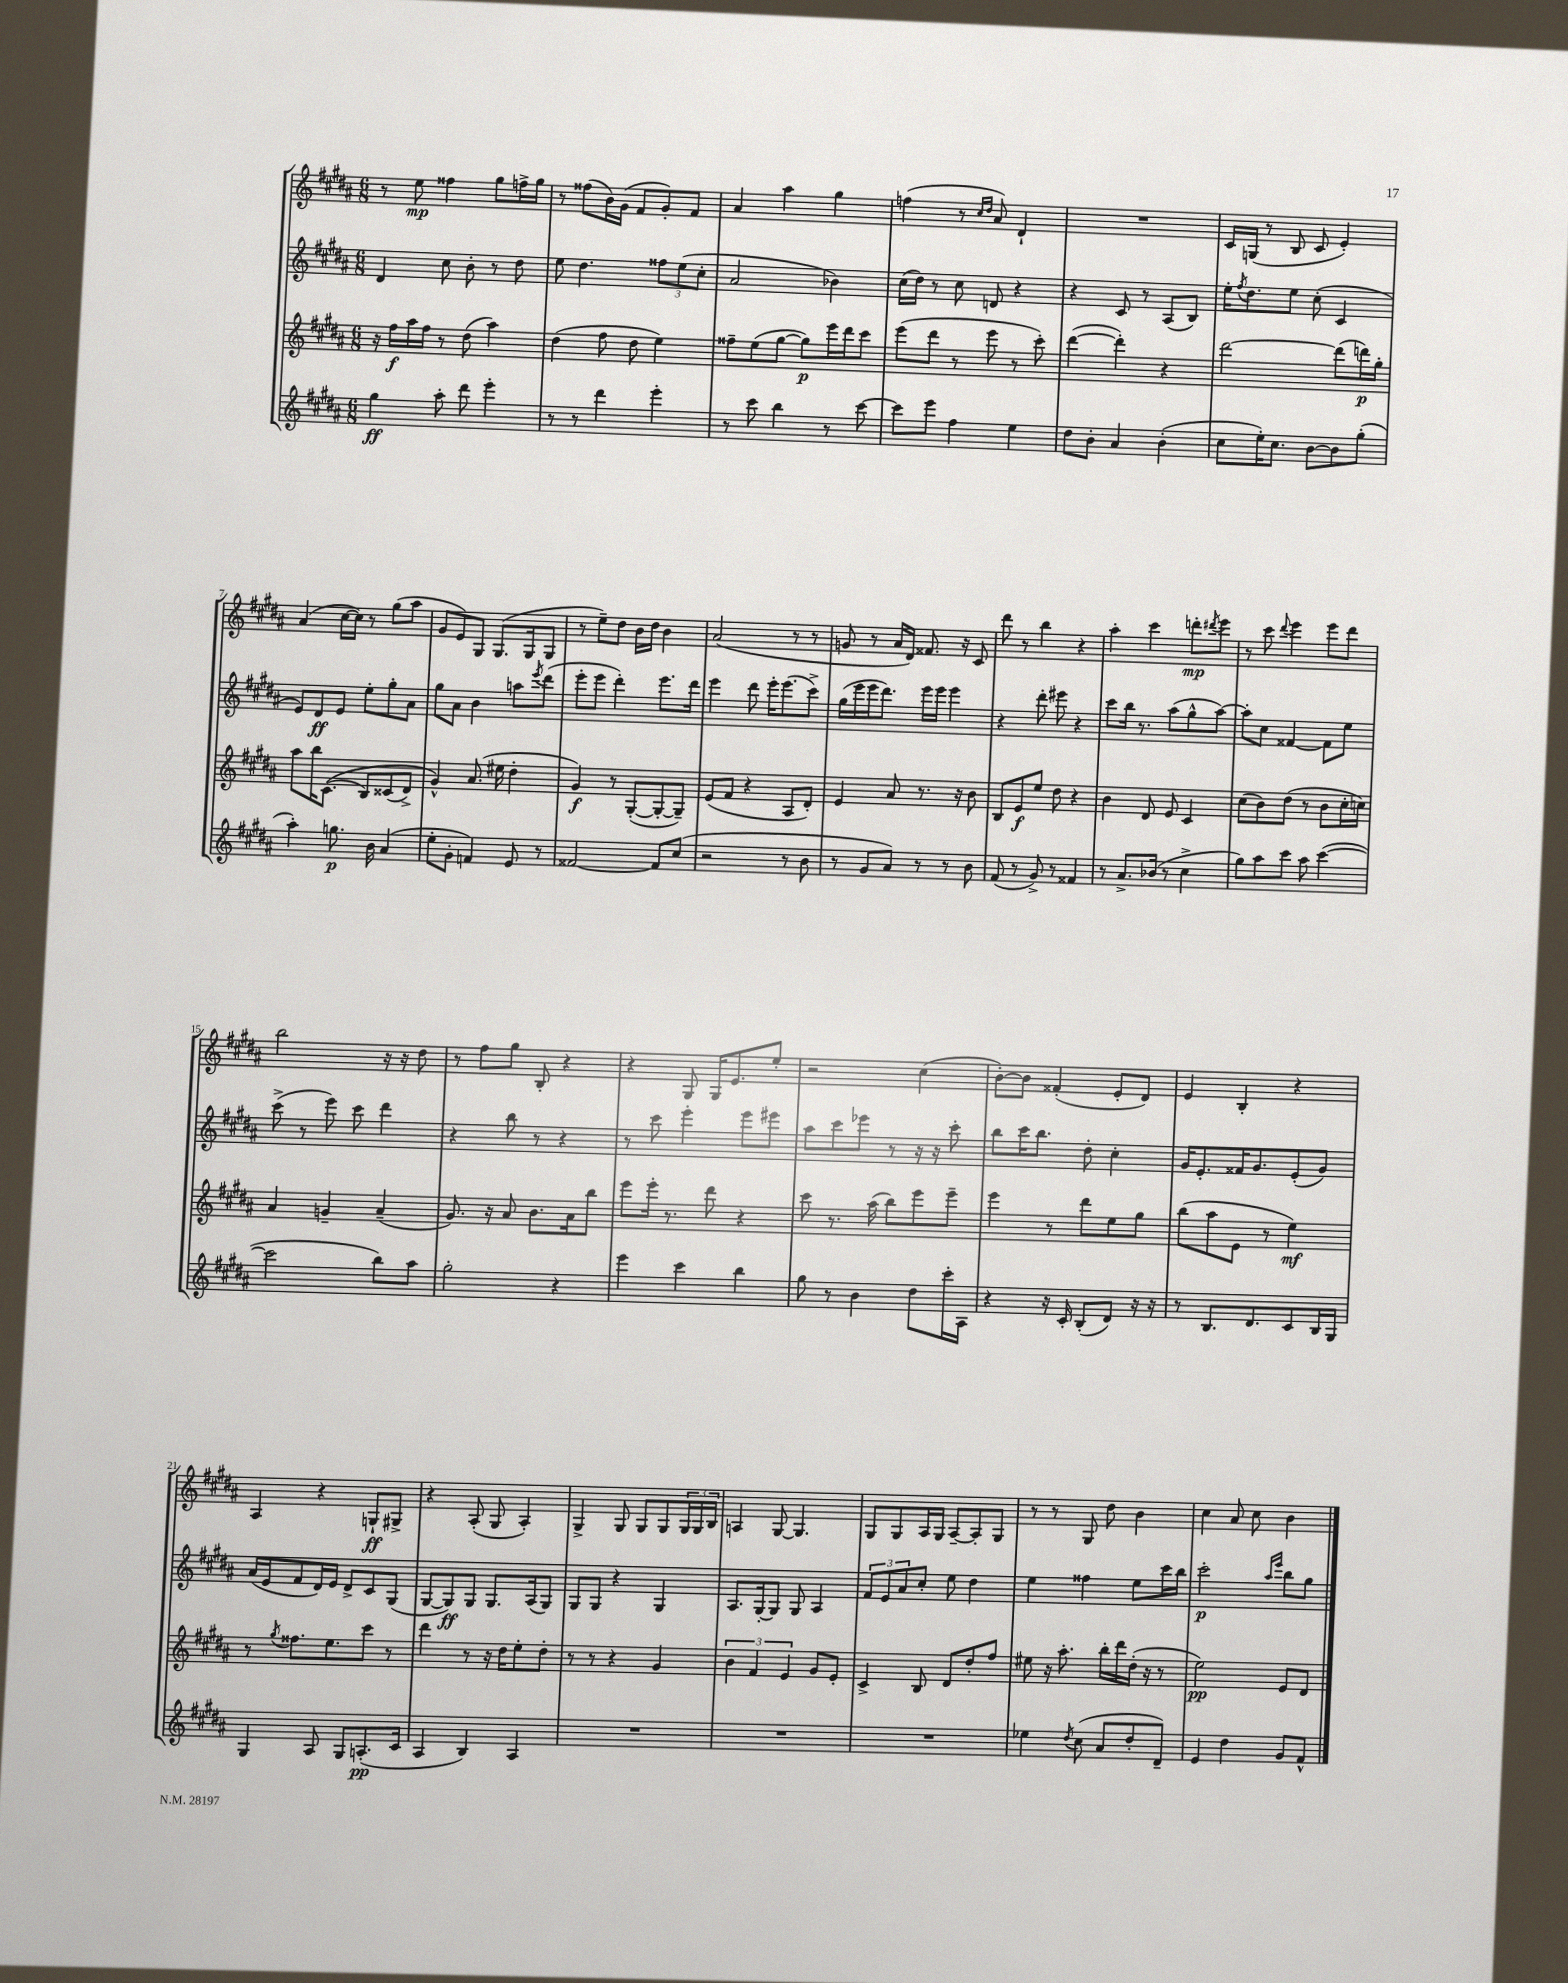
<<
\new StaffGroup <<
\new Staff = "s0" {
    \clef treble \key b \major \numericTimeSignature \time 6/8
    r8 e''8\mp fisis''4 gis''8 f''16-> gis''16 |
    r8 fisis''8( b'16) gis'16( fis'8 gis'8-.) fis'8 |
    ais'4 ais''4 gis''4 |
    f''4( r8 \grace { cis''16 dis''16 } ais'8) dis'4-! |
    R2. |
    cis'16 g16( r8 b8 cis'8 e'4-.) |
    ais'4( cis''16~ cis''16) r8 gis''8( ais''8 |
    gis'8 e'8) gis8 gis8.( gis16 gis8 |
    r8 e''8--) dis''8 b'16 dis''16 b'4 |
    ais'2( r8 r8 |
    g'8 r8 ais'16 dis'16) fisis'8. r16 cis'8 |
    dis'''8 r8 b''4 r4 |
    ais''4-. cis'''4 d'''8-.\mp \acciaccatura { dis'''8 } e'''8 |
    r8 cis'''8 \appoggiatura { dis'''8 } e'''4 e'''8 dis'''8 |
    b''2 r16 r16 dis''8 |
    r8 fis''8 gis''8 b8-. r4 |
    r4 gis8 gis16 e'8. e''8-. |
    r2 cis''4( |
    b'8~-.) b'8 fisis'4-.( e'8-. dis'8) |
    e'4 b4-. r4 |
    ais4 r4 g8-!\ff gis8-> |
    r4 ais8-.( gis8 ais4-.) |
    gis4-> gis8 gis8 gis8 \tuplet 3/2 { gis16 gis16 b16 } |
    a4 gis8~ gis4. |
    gis8 gis8 ais16 gis16 ais8~-- ais8-. gis8 |
    r8 r8 gis8 dis''8 b'4 |
    cis''4 ais'8 cis''8 b'4 \bar "|." |
}
\new Staff = "s1" {
    \clef treble \key b \major \numericTimeSignature \time 6/8
    dis'4 cis''8 b'8-. r8 dis''8 |
    e''8 dis''4. \tuplet 3/2 { fisis''8 e''8( cis''8-. } |
    ais'2 bes'4) |
    cis''16( dis''16) r8 cis''8 d'8 r4 |
    r4 cis'8 r8 ais8( b8) |
    e''16-. \acciaccatura { fis''8 } dis''8. e''8 cis''8-.( cis'4 |
    e'8) dis'8\ff e'8 e''8-. gis''8-. ais'8 |
    gis''8 ais'8 b'4 a''8 \acciaccatura { e'''8 } dis'''8( |
    e'''8-. e'''8 dis'''4-.) e'''8. dis'''16 |
    e'''4 dis'''8 e'''16-. e'''8.( cis'''8->) |
    gis''16( e'''16 e'''16 dis'''8.) e'''16 e'''16 e'''4 |
    r4 dis'''8-. eis'''8 r4 |
    cis'''8 b''16 r8. ais''8( gis''8-^ ais''8~) |
    ais''8-. cis''8 fisis'4~ fisis'8 e''8 |
    cis'''8->( r8 e'''8) cis'''8 dis'''4 |
    r4 b''8 r8 r4 |
    r8 cis'''8 e'''4-. e'''8 eis'''8 |
    ais''8 cis'''8 ees'''8 r8 r16 r16 cis'''8-. |
    b''8 cis'''16 b''8. dis''8-. cis''4-. |
    gis'16 e'8.-. fisis'16 gis'8. e'8-.( gis'8) |
    ais'16( e'16 fis'8 dis'16) e'16 dis'8-> cis'8 gis8( |
    gis8~ gis8\ff) gis8 gis8. ais16( gis8) |
    gis8 gis8 r4 gis4 |
    ais8. gis16~-. gis8 gis8 ais4 |
    \tuplet 3/2 { fis'8 e'8 ais'8 } cis''8-. e''8 dis''4 |
    e''4 fisis''4 e''8 cis'''16 b''16 |
    cis'''2-.\p \grace { ais''16 e'''16 } b''8 gis''8 \bar "|." |
}
\new Staff = "s2" {
    \clef treble \key b \major \numericTimeSignature \time 6/8
    r16 fis''16\f ais''16 fis''16 r8 dis''8( ais''4) |
    dis''4( fis''8 dis''8 e''4) |
    fisis''8-- e''8( gis''8~ gis''8\p) e'''16 dis'''16 cis'''8 |
    e'''8( dis'''8 r8 e'''8 r8 cis'''8-.) |
    dis'''4~( dis'''4-.) r4 |
    dis'''2~ dis'''8( d'''16\p) gis''16-. |
    ais''8 b''16 cis'8.(\( b8) cisis'8( dis'8->) |
    gis'4-^\) ais'8.( eis''16 dis''4-. |
    gis'4\f) r8 gis8~-.( gis8~-. gis8--) |
    e'8( fis'8 r4 ais8 dis'8-.) |
    e'4 ais'8 r8. r16 b'8 |
    b8 e'8\f e''8 dis''8 r4 |
    b'4 dis'8 e'8 cis'4 |
    cis''8( b'8) dis''8( r8 b'8 cis''16-. c''16) |
    ais'4 g'4-- ais'4--( |
    gis'8.) r16 ais'8 b'8. ais'16 b''8 |
    e'''8 e'''16-. r8. dis'''8 r4 |
    cis'''8 r8. ais''16( b''8) e'''8 e'''8-- |
    e'''4 r8 dis'''8 e''8 gis''8 |
    b''8( ais''8 e'8 r8 e''4\mf) |
    r8 \acciaccatura { gis''8 } fisis''8. e''8. cis'''8 r8 |
    dis'''4 r8 r16 dis''16 e''8-. dis''8-. |
    r8 r8 r4 gis'4 |
    \tuplet 3/2 { b'4 fis'4 e'4 } gis'8 e'8-. |
    cis'4-> b8 dis'8 dis''8-. fis''8 |
    eis''8 r16 ais''8.-. b''16-. dis'''16 dis''16-.( r16 r8 |
    e''2\pp) e'8 dis'8 \bar "|." |
}
\new Staff = "s3" {
    \clef treble \key b \major \numericTimeSignature \time 6/8
    gis''4\ff ais''8-. dis'''8 e'''4-. |
    r8 r8 dis'''4 e'''4-. |
    r8 cis'''8 b''4 r8 cis'''8~ |
    cis'''8 e'''8 fis''4 e''4 |
    dis''8 b'8-. ais'4 b'4-.( |
    cis''8 e''16-.) cis''8. b'8~ b'8 gis''8-.( |
    ais''4-.) g''8.\p b'16 ais'4( |
    e''8-. gis'8-. f'4) e'8 r8 |
    fisis'2~ fisis'8 cis''8( |
    r2 r8 b'8 |
    r8 gis'8 ais'8) r8 r8 b'8 |
    fis'8( r8 gis'8->) r8 fisis'4 |
    r8 ais'8.-> bes'16( r8 cis''4-> |
    gis''8) ais''8 cis'''8 ais''8 cis'''4~( |
    cis'''2 b''8) ais''8 |
    gis''2-. r4 |
    e'''4 cis'''4 b''4 |
    gis''8 r8 b'4 dis''8 cis'''16-. ais16 |
    r4 r16 cis'16-. b8-.( dis'8) r16 r16 |
    r8 b8. dis'8. cis'8 b16 gis16 |
    gis4 ais8 gis8 a8.-.\pp( cis'16 |
    ais4 b4) ais4 |
    R2. |
    R2. |
    R2. |
    ees''4 \acciaccatura { dis''8 } cis''8( ais'8 dis''8-. dis'8--) |
    e'4 dis''4 gis'8 fis'8-^ \bar "|." |
}
>>
>>
